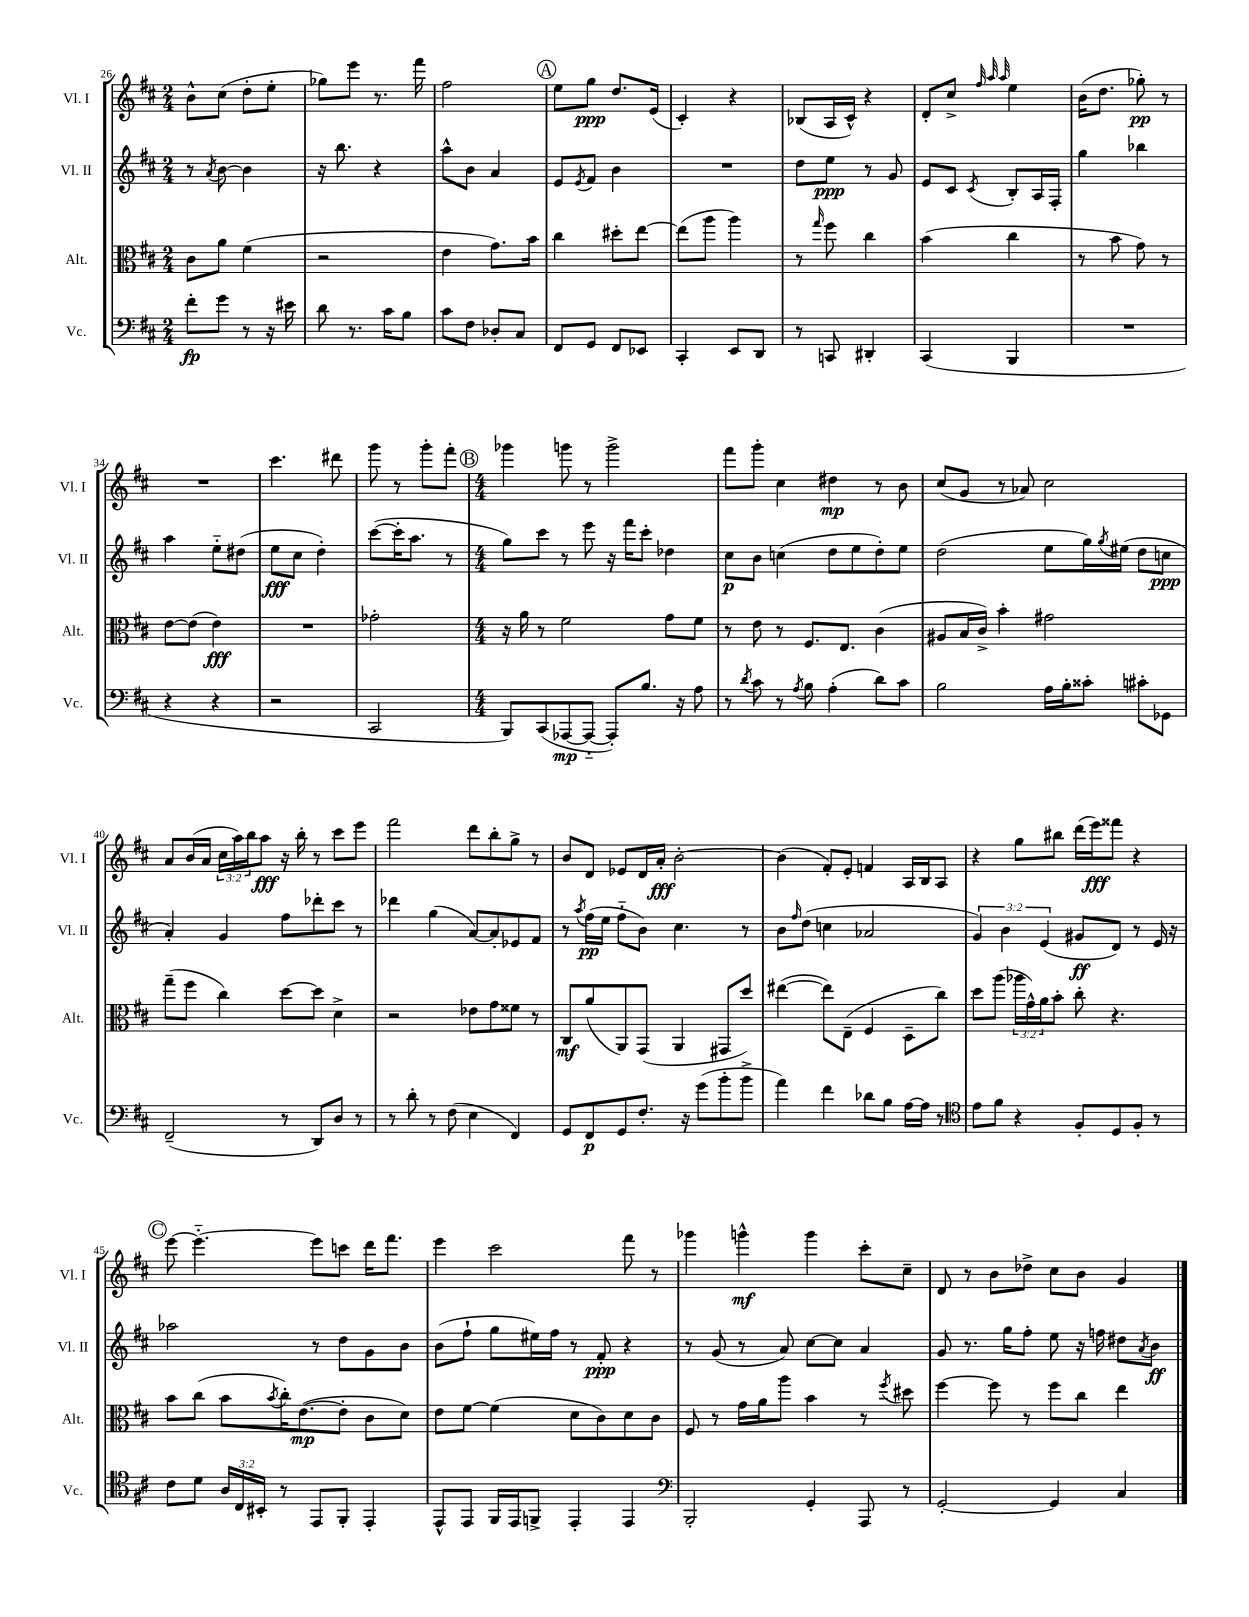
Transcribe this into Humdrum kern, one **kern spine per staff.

**kern	**dynam	**kern	**dynam	**kern	**dynam	**kern	**dynam
*part4	*part4	*part3	*part3	*part2	*part2	*part1	*part1
*staff4	*staff4	*staff3	*staff3	*staff2	*staff2	*staff1	*staff1
*I"Vc.	*	*I"Alt.	*	*I"Vl. II	*	*I"Vl. I	*
*I'Vc.	*	*I'Alt.	*	*I'Vl. II	*	*I'Vl. I	*
*clefF4	*	*clefC3	*	*clefG2	*	*clefG2	*
*k[f#c#]	*	*k[f#c#]	*	*k[f#c#]	*	*k[f#c#]	*
*M2/4	*	*M2/4	*	*M2/4	*	*M2/4	*
=26	=26	=26	=26	=26	=26	=26	=26
8f#'\L	fp	8c#\L	.	8r	.	8b^^\L	.
.	.	.	.	8qa/	.	.	.
8g\J	.	8a\J	.	[8b\	.	(8cc#\J	.
8r	.	(4f#\	.	4b\]	.	8dd'\L	.
16r	.	.	.	.	.	8ee'\J	.
16e#X\	.	.	.	.	.	.	.
=27	=27	=27	=27	=27	=27	=27	=27
8d\	.	2r	.	16r	.	8gg-X\L)	.
.	.	.	.	8.bb\	.	.	.
8.r	.	.	.	.	.	8eee\J	.
.	.	.	.	4r	.	8.r	.
16c#\KL	.	.	.	.	.	.	.
8B\J	.	.	.	.	.	.	.
.	.	.	.	.	.	16fff#\	.
=28	=28	=28	=28	=28	=28	=28	=28
8c#\L	.	4e\	.	8aa^^\L	.	2ff#\	.
8F#\J	.	.	.	8b\J	.	.	.
8D-X'/L	.	8.g\L)	.	4a/	.	.	.
8C#/J	.	.	.	.	.	.	.
.	.	16b\Jk	.	.	.	.	.
!!LO:REH:place=s1:t=A
=29	=29	=29	=29	=29	=29	=29	=29
8FF#/L	.	4cc#\	.	8e/L	.	8ee\L	.
.	.	.	.	8qe/	.	.	.
8GG/J	.	.	.	8f#/J	.	8gg\J	ppp
8FF#/L	.	8dd#X'\L	.	4b\	.	8.dd/L	.
8EE-X/J	.	[8ee\J	.	.	.	.	.
.	.	.	.	.	.	(16e/Jk	.
=30	=30	=30	=30	=30	=30	=30	=30
4CC#'/	.	(8ee\L]	.	2r	.	4c#'/)	.
.	.	8aa\J	.	.	.	.	.
8EE/L	.	4aa\)	.	.	.	4r	.
8DD/J	.	.	.	.	.	.	.
=31	=31	=31	=31	=31	=31	=31	=31
8r	.	8r	.	8dd\L	.	(8B-X/L	.
.	.	16qqgg/	.	.	.	.	.
8CCn/	.	8ff#\	.	8ee\J	ppp	16A/L	.
.	.	.	.	.	.	16c#^^/JJ)	.
4DD#X'/	.	4cc#\	.	8r	.	4r	.
.	.	.	.	8g/	.	.	.
=32	=32	=32	=32	=32	=32	=32	=32
(4CC#/	.	(4b\	.	8e/L	.	8d'/L	.
.	.	.	.	8c#/J	.	8cc#^/J	.
.	.	.	.	.	.	32qqff#/	.
.	.	.	.	.	.	32qqaa/	.
.	.	.	.	8qc#/	.	32qqaa/	.
4BBB/	.	4cc#\	.	8B'/L	.	4ee\	.
.	.	.	.	16A/L	.	.	.
.	.	.	.	16F#'/JJ	.	.	.
=33	=33	=33	=33	=33	=33	=33	=33
2r	.	8r	.	4gg\	.	(16b\KL	.
.	.	.	.	.	.	8.dd\J	.
.	.	8b\	.	.	.	.	.
.	.	8g\)	.	4bb-X\	.	8gg-X'\)	pp
.	.	8r	.	.	.	8r	.
!!LO:LB:g=z
=34	=34	=34	=34	=34	=34	=34	=34
4r	.	[8e\L	.	4aa\	.	2r	.
.	.	(8e\J]	.	.	.	.	.
4r	.	4e\)	fff	8ee\L	.	.	.
.	.	.	.	(8dd#X\J	.	.	.
=35	=35	=35	=35	=35	=35	=35	=35
2r	.	2r	.	8ee\L	fff	4.ccc#\	.
.	.	.	.	8cc#\J	.	.	.
.	.	.	.	4dd'\)	.	.	.
.	.	.	.	.	.	8ddd#X\	.
=36	=36	=36	=36	=36	=36	=36	=36
2CC#/	.	2g-X'\	.	([8ccc#\L	.	8ggg\	.
.	.	.	.	16ccc#'\K]	.	8r	.
.	.	.	.	8.aa\J	.	.	.
.	.	.	.	.	.	8ggg'\L	.
.	.	.	.	8r	.	8fff#'\J	.
!!LO:REH:place=s1:t=B
=37	=37	=37	=37	=37	=37	=37	=37
*M4/4	*	*M4/4	*	*M4/4	*	*M4/4	*
8BBB/L)	.	16r	.	8gg\L)	.	4ggg-X\	.
.	.	16a\	.	.	.	.	.
(8CC#/	.	8r	.	8ccc#\J	.	.	.
[8AAA-X/	mp	2f#\	.	8r	.	8gggn\	.
8AAA-/J_	.	.	.	8eee\	.	8r	.
8AAA-'/L])	.	.	.	16r	.	2ggg^\	.
.	.	.	.	16fff#\KL	.	.	.
8.B/J	.	.	.	8ccc#'\J	.	.	.
.	.	8g\L	.	4dd-X\	.	.	.
16r	.	.	.	.	.	.	.
8A\	.	8f#\J	.	.	.	.	.
=38	=38	=38	=38	=38	=38	=38	=38
8r	.	8r	.	8cc#\L	p	8fff#\L	.
8qd/	.	.	.	.	.	.	.
8c#\	.	8e\	.	8b\J	.	8ggg'\J	.
8r	.	8r	.	(4ccn\	.	4cc#\	.
8qA/	.	.	.	.	.	.	.
8B\	.	8.F#/L	.	.	.	.	.
(4A'\	.	.	.	8dd\L	.	4dd#X\	mp
.	.	8.E/J	.	.	.	.	.
.	.	.	.	8ee\	.	.	.
8d\L)	.	(4c#\	.	8dd'\)	.	8r	.
8c#\J	.	.	.	8ee\J	.	8b\	.
=39	=39	=39	=39	=39	=39	=39	=39
2B\	.	8A#X/L	.	(2dd\	.	(8cc#/L	.
.	.	16B/L	.	.	.	8g/J	.
.	.	16c#^/JJ)	.	.	.	.	.
.	.	4b'\	.	.	.	8r	.
.	.	.	.	.	.	8a-X/)	.
16A\LL	.	2g#X\	.	8ee\L	.	2cc#\	.
16B'\J	.	.	.	.	.	.	.
8c##X'\J	.	.	.	16gg\L)	.	.	.
.	.	.	.	8qgg/	.	.	.
.	.	.	.	(16ee#X\JJ	.	.	.
8c#X'\L	.	.	.	8dd\L	.	.	.
8GG-X\J	.	.	.	8ccn\J	ppp	.	.
!!LO:LB:g=z
=40	=40	=40	=40	=40	=40	=40	=40
(2FF#~/	.	(8gg~\L	.	4a'/)	.	8a/L	.
.	.	8ff#\J	.	.	.	(16b/L	.
.	.	.	.	.	.	16a/JJ	.
.	.	4cc#\)	.	4g/	.	24cc#\LL	.
.	.	.	.	.	.	24aa\)	.
.	.	.	.	.	.	24bb\J	.
.	.	.	.	.	.	8aa\J	fff
8r	.	[8dd\L	.	8ff#\L	.	16r	.
.	.	.	.	.	.	16bb'\	.
8DD/L)	.	8dd\J]	.	8ddd-X'\	.	8r	.
8D/J	.	4d^\	.	8ccc#\J	.	8ccc#\L	.
8r	.	.	.	8r	.	8eee\J	.
=41	=41	=41	=41	=41	=41	=41	=41
8r	.	2r	.	4ddd-X\	.	2fff#\	.
8d'\	.	.	.	.	.	.	.
8r	.	.	.	(4gg\	.	.	.
(8F#\	.	.	.	.	.	.	.
4E\	.	8e-X\L	.	[8a/L)	.	8ddd\L	.
.	.	8g\	.	8a'/]	.	8bb'\	.
4FF#/)	.	8f##X\J	.	8e-X/	.	8gg^\J	.
.	.	8r	.	8f#/J	.	8r	.
=42	=42	=42	=42	=42	=42	=42	=42
8GG/L	.	8C#/L	mf	8r	.	8b/L	.
.	.	.	.	8qaa/	.	.	.
8FF#/	p	(8a/	.	(16ff#\LL	pp	8d/J	.
.	.	.	.	16ee\JJ	.	.	.
8GG/	.	8AA/)	.	8ff#\L	.	8e-X/L	.
8.F#'/J	.	(8GG/J	.	8b\J)	.	16d/L	.
.	.	.	.	.	.	16a'/JJ	fff
.	.	4AA/	.	4.cc#\	.	[2b'\	.
16r	.	.	.	.	.	.	.
(8g\L	.	.	.	.	.	.	.
8b'\	.	8GG#X/L	.	.	.	.	.
8b^\J	.	8dd/J)	.	8r	.	.	.
=43	=43	=43	=43	=43	=43	=43	=43
4a\)	.	([4ee#X\	.	8b\L	.	(4b\]	.
.	.	.	.	16qqff#/	.	.	.
.	.	.	.	(8dd\J	.	.	.
4f#\	.	8ee#\L])	.	4ccn\	.	8f#'/L)	.
.	.	(8E~\J	.	.	.	8e'/J	.
8d-X\L	.	4F#/	.	2a-X/	.	4fn/	.
8B\J	.	.	.	.	.	.	.
[16A\LL	.	8D~\L	.	.	.	16A/LL	.
16A\JJ]	.	.	.	.	.	16B/J	.
8r	.	8cc#\J)	.	.	.	8A/J	.
=44	=44	=44	=44	=44	=44	=44	=44
*clefC4	*	*	*	*	*	*	*
8e\L	.	8dd\L	.	6g/)	.	4r	.
8f#\J	.	(8aa\J	.	.	.	.	.
.	.	.	.	6b\	.	.	.
4r	.	24aa-X\LL	.	.	.	8gg\L	.
.	.	24g^^\)	.	.	.	.	.
.	.	24a\J	.	(6e/	.	.	.
.	.	8b'\J	.	.	.	8bb#X\J	.
8F#'/L	.	8cc#'\	.	8g#X/L	ff	(16ddd\LL	.
.	.	.	.	.	.	16eee\J)	fff
8D/	.	4.r	.	8d/J)	.	8fff##X\J	.
8F#'/J	.	.	.	8r	.	4r	.
8r	.	.	.	16e/	.	.	.
.	.	.	.	16r	.	.	.
!!LO:LB:g=z
!!LO:REH:place=s1:t=C
=45	=45	=45	=45	=45	=45	=45	=45
8c#\L	.	8b\L	.	2aa-X\	.	[8eee\	.
8d\J	.	(8cc#\J	.	.	.	4.eee\_	.
24A/LL	.	8b\L	.	.	.	.	.
24C#/	.	.	.	.	.	.	.
24BB#X'/JJ	.	.	.	.	.	.	.
.	.	8qb/	.	.	.	.	.
8r	.	16cc#'\K)	.	.	.	.	.
.	.	([8.e\	mp	.	.	.	.
8EE/L	.	.	.	8r	.	8eee\L]	.
8FF#'/J	.	8e'\J]	.	8dd\L	.	8cccn\J	.
4EE'/	.	8c#\L	.	8g\	.	16ddd\KL	.
.	.	.	.	.	.	8.fff#\J	.
.	.	8d\J)	.	8b\J	.	.	.
=46	=46	=46	=46	=46	=46	=46	=46
8EE^^/L	.	8e\L	.	(8b\L	.	4eee\	.
8EE/J	.	[8f#\J	.	8ff#`\J	.	.	.
16FF#/LL	.	(4f#\]	.	8gg\L	.	2ccc#\	.
16EE/J	.	.	.	.	.	.	.
8FFn^/J	.	.	.	16ee#X\L)	.	.	.
.	.	.	.	16ff#\JJ	.	.	.
4EE'/	.	8d\L	.	8r	.	.	.
.	.	8c#\)	.	8f#'/	ppp	.	.
4EE/	.	8d\	.	4r	.	8fff#\	.
.	.	8c#\J	.	.	.	8r	.
=47	=47	=47	=47	=47	=47	=47	=47
*clefF4	*	*	*	*	*	*	*
2BBB'/	.	8F#/	.	8r	.	4ggg-X\	.
.	.	8r	.	(8g/	.	.	.
.	.	16g\LL	.	8r	.	4gggn^^\	mf
.	.	16a\J	.	.	.	.	.
.	.	8aa\J	.	8a/)	.	.	.
4GG'/	.	4b\	.	[8cc#\L	.	4ggg\	.
.	.	.	.	8cc#\J]	.	.	.
8AAA/	.	8r	.	4a/	.	8ccc#'\L	.
.	.	8qff#/	.	.	.	.	.
8r	.	8dd#X\	.	.	.	8cc#~\J	.
=48	=48	=48	=48	=48	=48	=48	=48
[2GG'/	.	[4ff#\	.	8g/	.	8d/	.
.	.	.	.	8.r	.	8r	.
.	.	8ff#\]	.	.	.	8b\L	.
.	.	.	.	16gg\KL	.	.	.
.	.	8r	.	8ff#'\J	.	8dd-X^\J	.
4GG/]	.	8ff#\L	.	8ee\	.	8cc#\L	.
.	.	8cc#\J	.	16r	.	8b\J	.
.	.	.	.	16ffn\	.	.	.
4C#/	.	4ee\	.	8dd#X\L	.	4g/	.
.	.	.	.	8qa/	.	.	.
.	.	.	.	8b\J	ff	.	.
==	==	==	==	==	==	==	==
*-	*-	*-	*-	*-	*-	*-	*-
